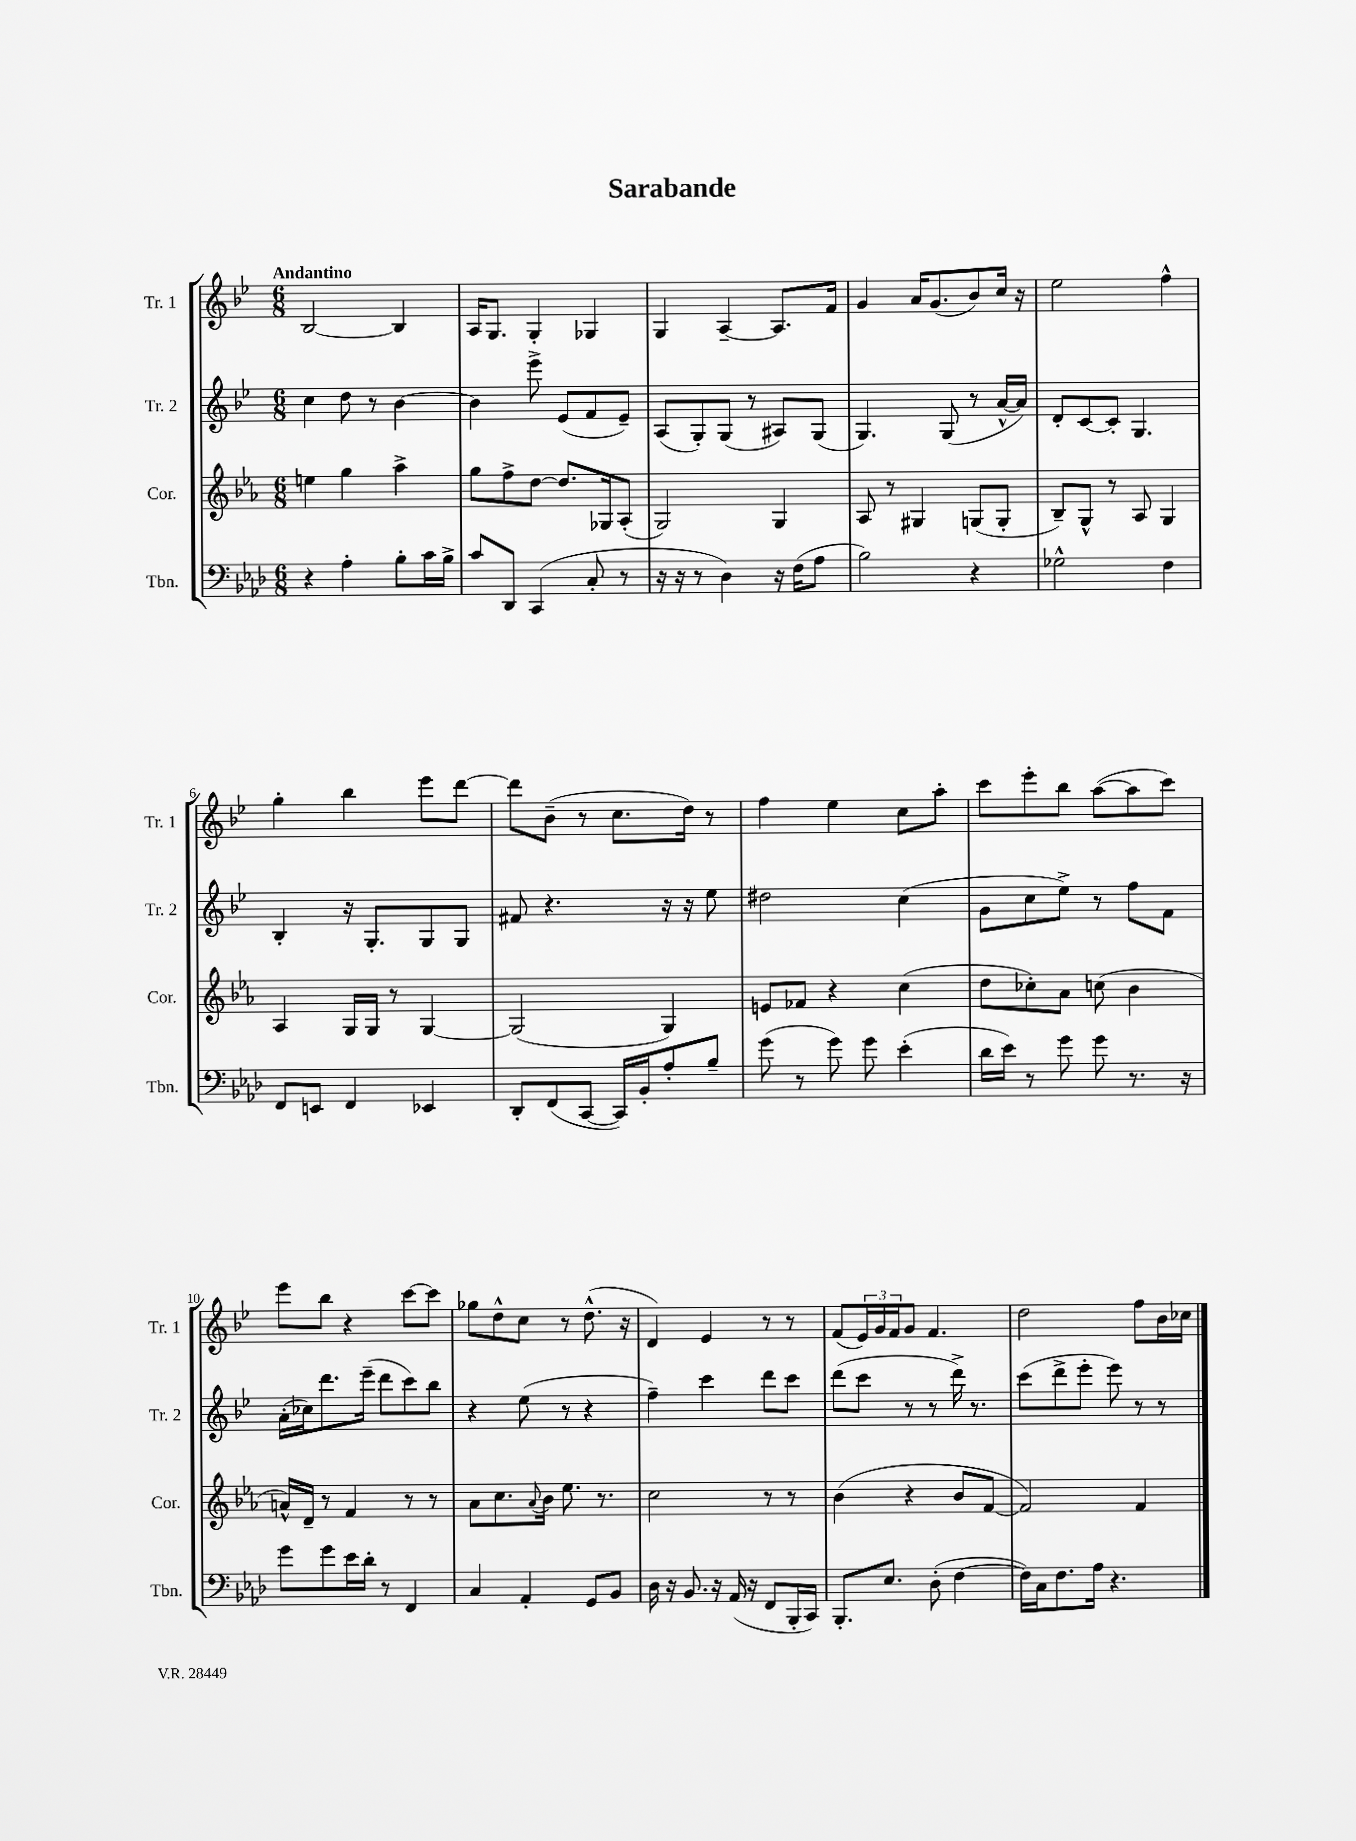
\header { title = "Sarabande" }
<<
\new StaffGroup <<
\new Staff = "s0" \with { instrumentName = "Tr. 1" shortInstrumentName = "Tr. 1" } {
    \clef treble \key bes \major \numericTimeSignature \time 6/8 \tempo "Andantino"
    bes2~ bes4 |
    a16 g8. g4-. ges4 |
    g4 a4~-- a8. f'16 |
    g'4 a'16 g'8.( bes'8) c''16 r16 |
    ees''2 f''4-^ |
    g''4-. bes''4 ees'''8 d'''8~ |
    d'''8 bes'8--( r8 c''8. d''16) r8 |
    f''4 ees''4 c''8 a''8-. |
    c'''8 ees'''8-. bes''8 a''8~( a''8 c'''8) |
    ees'''8 bes''8 r4 c'''8~ c'''8 |
    ges''8 d''8-^ c''8 r8 d''8.-^( r16 |
    d'4) ees'4 r8 r8 |
    f'8( \tuplet 3/2 { ees'16) g'16 f'16 } g'8 f'4. |
    d''2 f''8 bes'16 ces''16 \bar "|." |
}
\new Staff = "s1" \with { instrumentName = "Tr. 2" shortInstrumentName = "Tr. 2" } {
    \clef treble \key bes \major \numericTimeSignature \time 6/8
    c''4 d''8 r8 bes'4~ |
    bes'4 ees'''8-> ees'8( f'8 ees'8--) |
    a8( g8-.) g8( r8 ais8) g8( |
    g4.) g8( r8 a'16~-^ a'16) |
    d'8-. c'8~ c'8-. g4. |
    bes4-. r16 g8.-. g8 g8 |
    fis'8 r4. r16 r16 ees''8 |
    dis''2 c''4( |
    g'8 c''8 ees''8->) r8 f''8 f'8 |
    a'16-.( ces''16) d'''8. ees'''16--( d'''8 c'''8) bes''8 |
    r4 ees''8( r8 r4 |
    f''4--) c'''4 d'''8 c'''8 |
    d'''8( c'''8 r8 r8 d'''16->) r8. |
    c'''8( d'''8-> ees'''8-. ees'''8) r8 r8 \bar "|." |
}
\new Staff = "s2" \with { instrumentName = "Cor." shortInstrumentName = "Cor." } {
    \clef treble \key ees \major \numericTimeSignature \time 6/8
    e''4 g''4 aes''4-> |
    g''8 f''8-> d''8~ d''8. ges16 aes8-.( |
    g2) g4 |
    aes8 r8 gis4 g8( g8-. |
    bes8--) g8-^ r8 aes8 g4 |
    aes4 g16 g16 r8 g4~ |
    g2( g4) |
    e'8 fes'8 r4 c''4( |
    d''8 ces''8-.) aes'8 c''8( bes'4 |
    a'16-^) d'16-- r8 f'4 r8 r8 |
    aes'8 c''8. \appoggiatura { aes'8 } bes'16 ees''8. r8. |
    c''2 r8 r8 |
    bes'4( r4 bes'8 f'8~ |
    f'2) f'4 \bar "|." |
}
\new Staff = "s3" \with { instrumentName = "Tbn." shortInstrumentName = "Tbn." } {
    \clef bass \key aes \major \numericTimeSignature \time 6/8
    r4 aes4-. bes8-. c'16 bes16-> |
    c'8 des,8 c,4( c8-. r8 |
    r16 r16 r8 des4) r16 f16( aes8 |
    bes2) r4 |
    ges2-^ f4 |
    f,8 e,8 f,4 ees,4 |
    des,8-. f,8( c,8~ c,16) bes,16-. aes8-. bes8-- |
    g'8( r8 g'8) g'8 ees'4-.( |
    des'16 ees'16) r8 g'8 g'8 r8. r16 |
    g'8 g'8 ees'16 des'16-. r8 f,4 |
    c4 aes,4-. g,8 bes,8 |
    des16 r16 bes,8. r16 aes,16( r16 f,8 bes,,16-. c,16) |
    bes,,8.-. ees8. des8-.( f4~ |
    f16) c16 f8. aes16 r4. \bar "|." |
}
>>
>>
